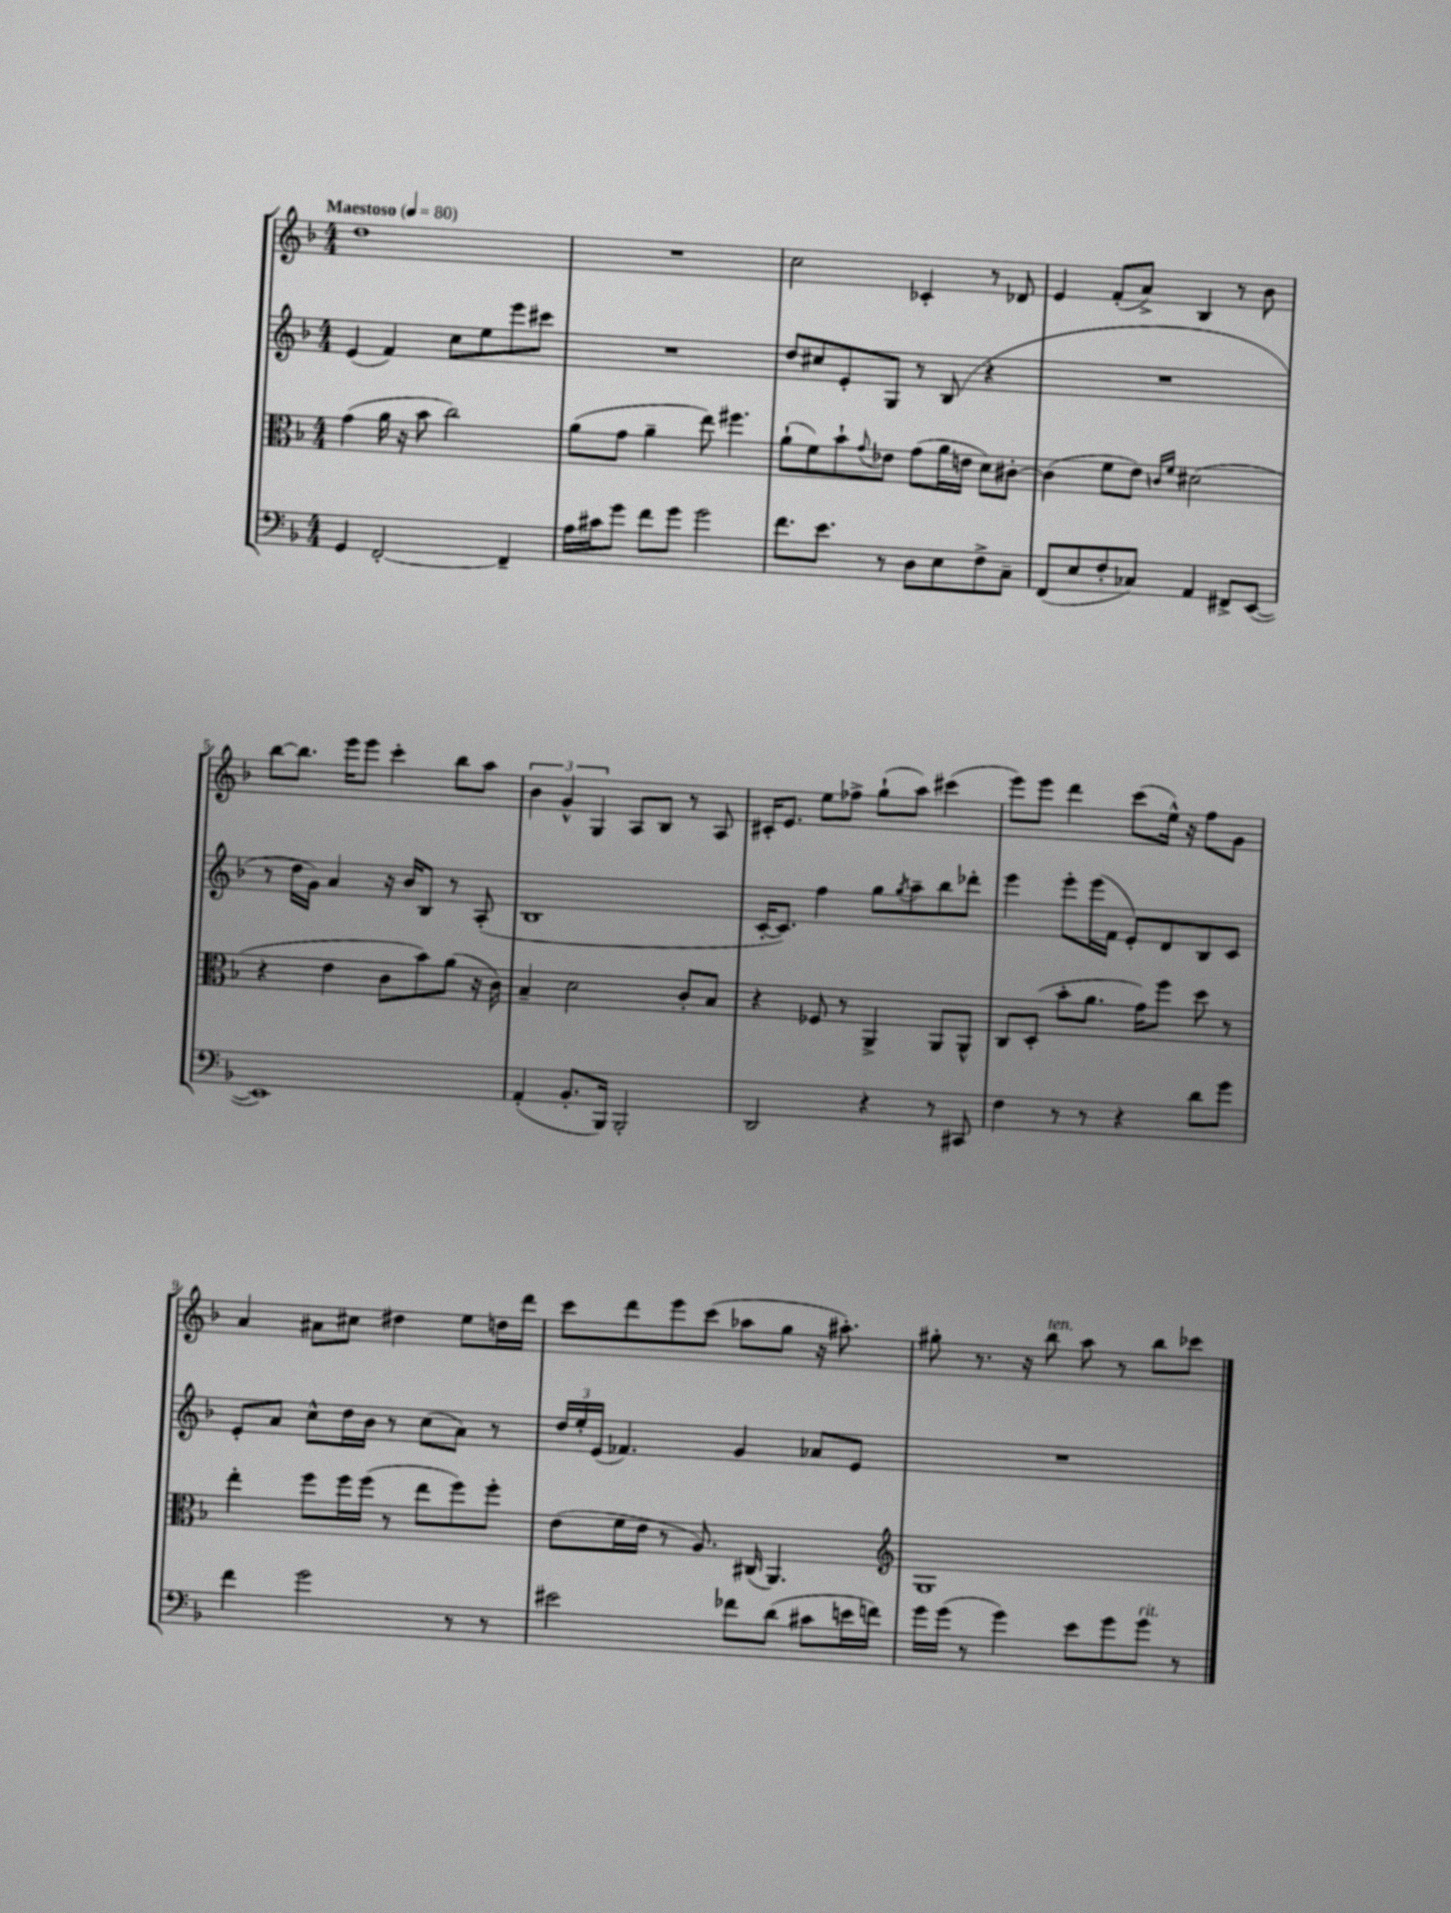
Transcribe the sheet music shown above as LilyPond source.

<<
\new StaffGroup <<
\new Staff = "s0" {
    \clef treble \key f \major \numericTimeSignature \time 4/4 \tempo "Maestoso" 4 = 80
    d''1 |
    R1 |
    c''2 ces'4-. r8 des'8 |
    e'4 f'8-.( a'8->) bes4 r8 bes'8 |
    bes''8~ bes''8. e'''16 e'''8 c'''4-. bes''8 a''8 |
    \tuplet 3/2 { bes'4 g'4-^ g4 } a8 bes8 r8 a8 |
    cis'16-. e'8. e''8 fes''8-> g''8-!( a''8) cis'''4( |
    e'''8) e'''8 d'''4 c'''8( e''16-^) r16 f''8 g'8 |
    a'4 ais'8 cis''8 dis''4 e''8 d''16 d'''16 |
    c'''8 d'''8 e'''8 c'''8( aes''8 g''8 r16 ais''8.-.) |
    gis''8-. r8. r16 bes''8^\markup { \italic "ten." } a''8 r8 bes''8 ces'''8 \bar "|." |
}
\new Staff = "s1" {
    \clef treble \key f \major \numericTimeSignature \time 4/4
    e'4( f'4) c''8 e''8 e'''8 cis'''8 |
    R1 |
    d''8 cis''8 e'8-. g8 r8 bes8( r4 |
    R1 |
    r8 d''16 g'16) a'4 r16 bes'16 bes8 r8 a8-.( |
    bes1 |
    c'16~-. c'8.) f''4 g''8 \acciaccatura { g''8 } a''8-- bes''8 des'''8-. |
    e'''4 e'''8-. e'''16( f'16 e'8-.) d'8 bes8 c'8 |
    e'8-. a'8 c''8-^ d''16 bes'16 r8 c''8( a'8) r8 |
    \tuplet 3/2 { d''16 e''16-. e'16( } fes'4.) g'4 aes'8 e'8 |
    R1 \bar "|." |
}
\new Staff = "s2" {
    \clef alto \key f \major \numericTimeSignature \time 4/4
    g'4( a'16 r16 bes'8 c''2) |
    a'8( g'8 a'4-- e''8) fis''4. |
    a'8-!( f'8) bes'8-! \appoggiatura { g'8 } ees'8 g'8( a'16 e'16 d'8) cis'8~-. |
    cis'4( f'8 e'8) \grace { c'16 f'16 } dis'2( |
    r4 e'4 c'8 bes'8) a'8( r16 c'16) |
    bes4-- d'2 c'8-. bes8 |
    r4 fes8 r8 a,4-> a,8 a,8-^ |
    c8 d8-.( bes'8-. a'8. g'16) f''8 d''8 r8 |
    e''4-. f''8 f''16 f''16( r8 e''8 f''8) f''8-. |
    e'8( f'16 e'16 r8 a8.) cis16( a,4.) |
    \clef treble g1 \bar "|." |
}
\new Staff = "s3" {
    \clef bass \key f \major \numericTimeSignature \time 4/4
    g,4 f,2~-. f,4-- |
    a16 cis'16 g'8 f'8 g'8 g'2 |
    f'8. e'8. r8 d8 e8 f8-> c8-- |
    f,8( e8 f8-. ces8) a,4 fis,8-> e,8~( |
    e,1) |
    a,4-.( bes,8.-. bes,,16) bes,,2-. |
    d,2 r4 r8 cis,8 |
    f4 r8 r8 r4 d'8 g'8 |
    f'4 g'2 r8 r8 |
    eis'2 fes'8 d'8( cis'8 e'16 f'16) |
    g'16 g'16( r8 g'4) e'8 g'8 g'8^\markup { \italic "rit." } r8 \bar "|." |
}
>>
>>
